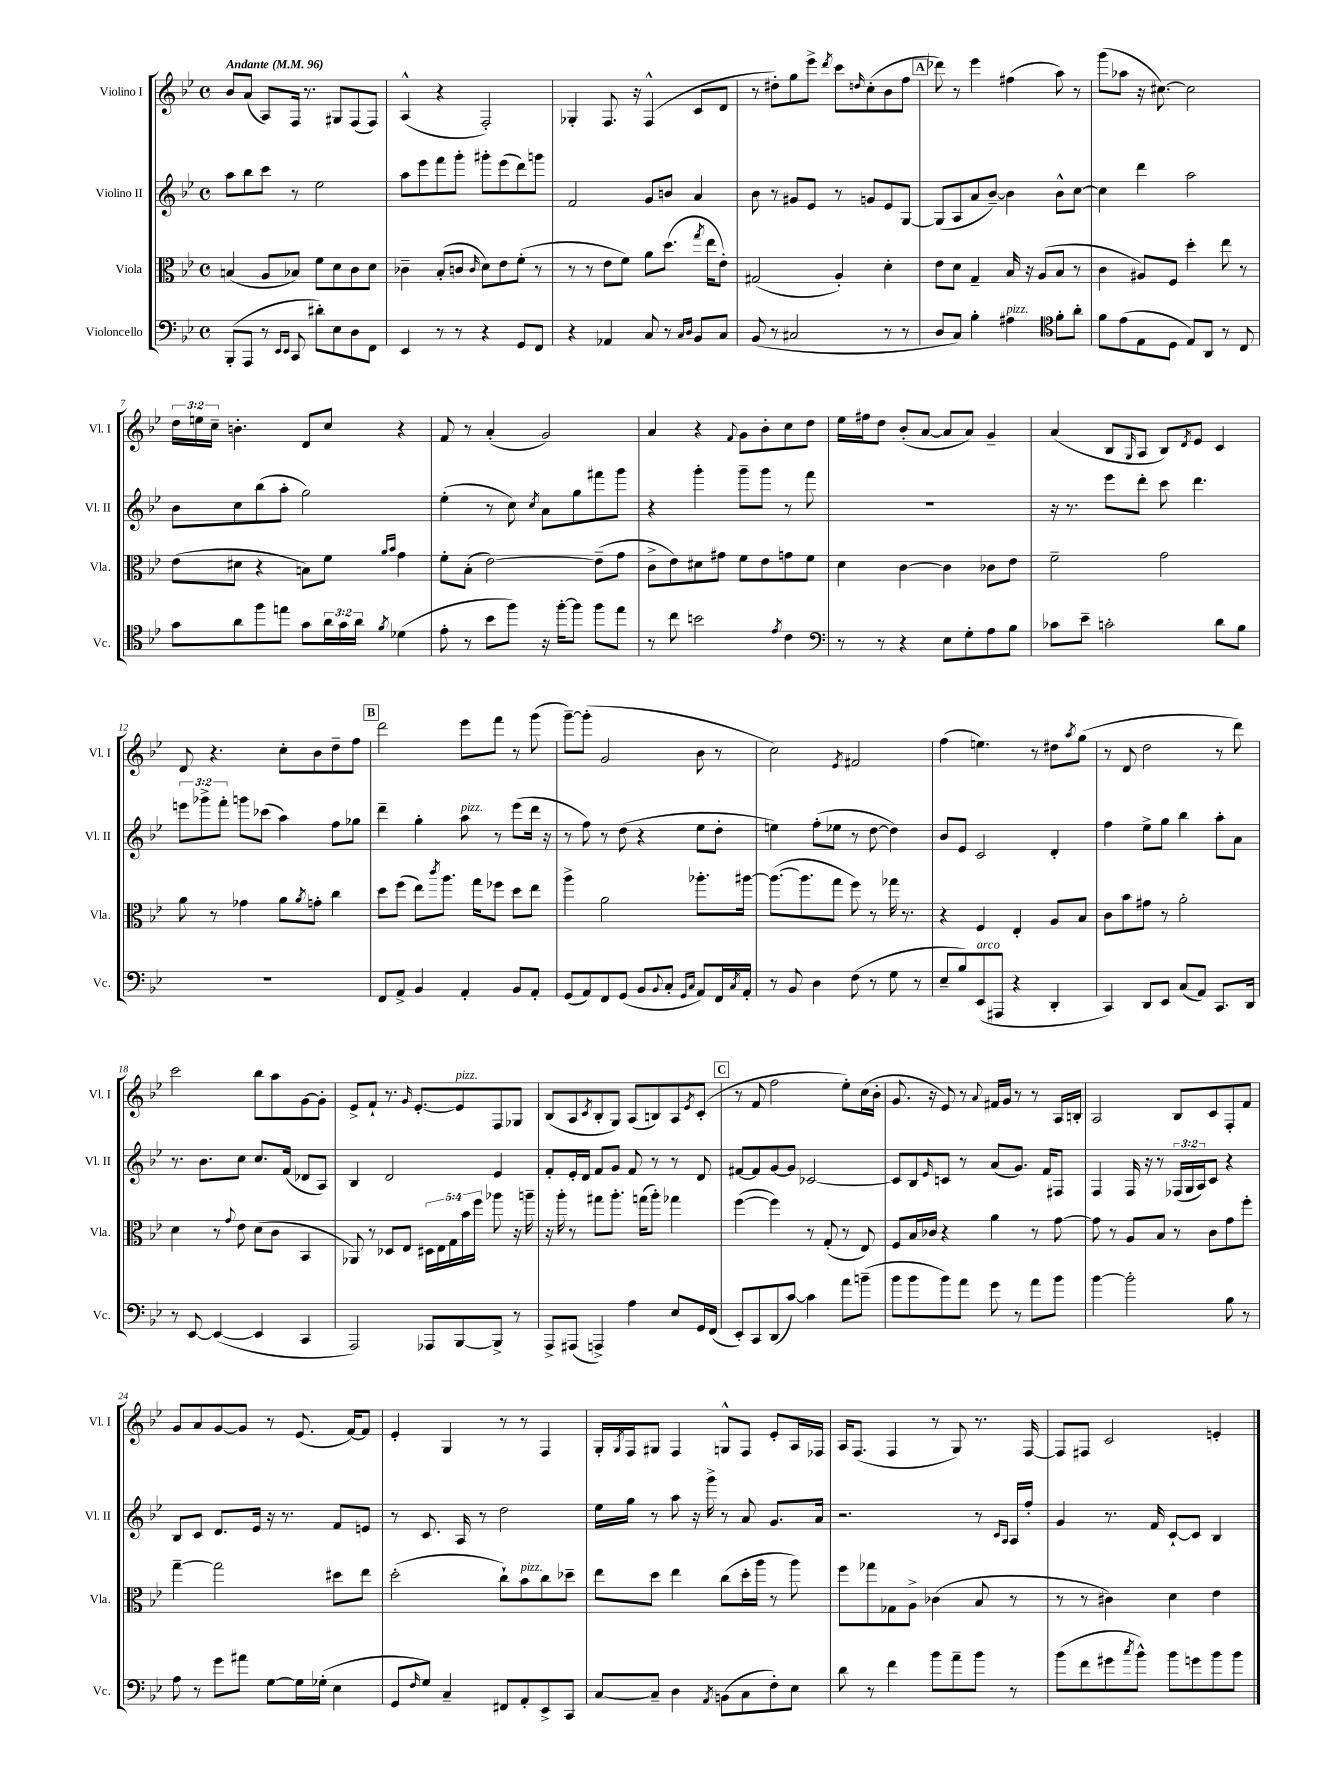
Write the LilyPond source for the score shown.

<<
\new StaffGroup <<
\new Staff = "s0" \with { instrumentName = "Violino I" shortInstrumentName = "Vl. I" } {
    \clef treble \key bes \major \defaultTimeSignature \time 4/4 \override Staff.TupletNumber.text = #tuplet-number::calc-fraction-text \tempo "Andante" 4 = 96
    bes'8 a'8( a8) f16 r8. gis8 f8( f8) |
    a4-^( r4 f2-.) |
    ges4-. f8. r16 f4-^( c'8 d'8 |
    r8 dis''8-.) g''8 ees'''8-> \acciaccatura { d'''8 } c'''8 \grace { d''16 } c''8-.( bes'8 f''8 |
    \mark \markup { \box "A" } des'''8) r8 ees'''4 fis''4( a''8) r8 |
    g'''8( aes''8 r16 cis''8.~) cis''2 |
    \tuplet 3/2 { d''16 e''16 c''16-- } b'4.-. d'8 c''8 r4 |
    f'8 r8 a'4-.( g'2) |
    a'4 r4 \appoggiatura { f'8 } g'8 bes'8-. c''8 d''8 |
    ees''16 fis''16 d''8 bes'8-.( a'8~ a'8 a'8) g'4-- |
    a'4( bes8 \grace { g16 } a8 bes8) \acciaccatura { d'8 } ees'8 c'4 |
    d'8 r4. c''8-. bes'8 d''8-- f''8 |
    \mark \markup { \box "B" } d'''2 ees'''8 f'''8 r8 g'''8( |
    g'''8~--) g'''8-.( g'2 bes'8 r8 |
    c''2) \acciaccatura { ees'8 } fis'2 |
    f''4( e''4.) r8 dis''8 \acciaccatura { a''8 } g''8( |
    r8 d'8 d''2 r8 d'''8) |
    c'''2 bes''8 a''8 g'8~ g'8-. |
    ees'8-> f'8-! r8. \grace { g'16 } ees'8.~-. ees'8^\markup { \italic "pizz." } f8 ges8 |
    bes8( a8 \acciaccatura { c'8 } bes8-. g8) a8( b8) a8 \acciaccatura { ees'8 } c'8-.( |
    \mark \markup { \box "C" } r8 f'8 f''2 ees''8-.) c''16( bes'16-. |
    g'8. r16 ees'8) r8 \appoggiatura { a'8 } fis'16 g'16 r8 r8 a16 b16-. |
    a2 bes8 c'8 f8-. f'8 |
    g'8 a'8 g'8~ g'8 r8 ees'8.( f'16~) f'8 |
    ees'4-. g4 r8 r8 f4 |
    g16-. \acciaccatura { g8 } f16 gis8 f4 g8-^ f8 ees'8-. a16 fes16 |
    a16 f8.( f4 r8 g8) r8. f16~ |
    f8 fis8 c'2 e'4-. \bar "|." |
}
\new Staff = "s1" \with { instrumentName = "Violino II" shortInstrumentName = "Vl. II" } {
    \clef treble \key bes \major \defaultTimeSignature \time 4/4 \override Staff.TupletNumber.text = #tuplet-number::calc-fraction-text
    a''8 bes''8 c'''8 r8 ees''2 |
    a''8 ees'''8 f'''8 g'''8-. gis'''8-. ees'''8( d'''8) g'''8 |
    f'2 g'8 b'8 a'4 |
    bes'8 r8 gis'8 ees'8 r8 g'8 ees'8 g8~ |
    \mark \markup { \box "A" } g8( a8 a'8 bes'8~--) bes'4 bes'8-^ c''8~ |
    c''4 d'''4 a''2 |
    bes'8 c''8 bes''8( a''8-. g''2) |
    ees''4-.( r8 c''8) \acciaccatura { c''8 } a'8 g''8 fis'''8 g'''8 |
    r4 g'''4-. g'''8-- g'''8 r8 f'''8 |
    R1 |
    r16 r8. ees'''8 d'''8-. c'''8 d'''4. |
    \tuplet 3/2 { e'''8 ges'''8-> f'''8-. } g'''8 ces'''8( a''4) f''8 ges''8 |
    \mark \markup { \box "B" } d'''4-- g''4-. a''8^\markup { \italic "pizz." } r8 ees'''8( d'''16 r16 |
    r8 f''8) r8 d''8( r4 ees''8 d''8-. |
    e''4) f''8-.( ees''8 r8 d''8~ d''4) |
    bes'8 ees'8 c'2 d'4-. |
    f''4 ees''8-> g''8 bes''4 a''8-. a'8 |
    r8. bes'8. c''8 c''8. f'16( des'8 a8) |
    bes4 d'2 ees'4 |
    f'8-. ees'16-. d'16 f'8 g'8 f'8 r8 r8 d'8 |
    \mark \markup { \box "C" } fis'8~ fis'8 g'8~ g'8 ces'2~ |
    ces'8 bes8 \grace { ees'16 } c'8 r8 a'8( g'8.) f'16 fis8 |
    f4 f16 r16 r8 \tuplet 3/2 { fes16( g16 a16) } c'8 r4 |
    bes8 c'8 d'8. ees'16 r16 r8. f'8 e'8 |
    r8 c'8. a16 r8 d''2 |
    ees''16 g''16 r8 a''8 r16 g'''16-> r8 a'8 g'8. a'16 |
    r2. r8 \grace { c'16 a16 } a16 f''16-. |
    g'4 r8. f'16 c'8~-! c'8 bes4 \bar "|." |
}
\new Staff = "s2" \with { instrumentName = "Viola" shortInstrumentName = "Vla." } {
    \clef alto \key bes \major \defaultTimeSignature \time 4/4 \override Staff.TupletNumber.text = #tuplet-number::calc-fraction-text
    b4( a8 bes8) f'8 d'8 c'8 d'8 |
    ces'4-- bes8-.( c'8 \grace { c'16 } d'8) ees'8 f'8-.( r8 |
    r8 r8 ees'8 f'8) a'8 d''8.( \acciaccatura { g''8 } ees''16 ees'8-.) |
    gis2( a4-.) d'4-. |
    \mark \markup { \box "A" } ees'8 d'8 g4-- bes16 r16 a8( bes8 r8 |
    c'4 ais8) f8 d''4-. ees''8 r8 |
    ees'8( dis'8 r4 b8) f'8 \grace { a'16 bes'16 } g'4 |
    f'8-. bes8-.( ees'2~) ees'8--( g'8 |
    c'8-> ees'8) dis'8 gis'8 f'8 ees'8 g'8 f'8 |
    d'4 c'4~ c'4 ces'8 ees'8 |
    f'2-- g'2 |
    a'8 r8 ges'4 a'8 \acciaccatura { a'8 } g'8-. c''4 |
    \mark \markup { \box "B" } d''8 f''8( ees''8) \acciaccatura { c'''8 } a''8. g''16 fes''8 d''8 ees''8 |
    a''4-> a'2 aes''8.-. ais''16~ |
    ais''8.~( ais''8. g''8 f''8) r8 ges''16 r8. |
    r4 f4 ees4-. a8 bes8 |
    c'8 bes'8 gis'8 r8 a'2-. |
    d'4 r8 \appoggiatura { g'8 } ees'8 d'8( c'8 bes,4 |
    aes,8) r8 des8 ees8 \tuplet 5/4 { dis16 ees16 g16 bes'16 f''16 } aes''8 r16 a''16-- |
    r16 a''16-. r8 gis''8 a''8.-. g''16( a''8-.) ges''4 |
    \mark \markup { \box "C" } f''4~( f''4) r8 g8-.( r8 ees8) |
    f8 bes16 ces'16 r4 a'4 r8 g'8~ |
    g'8 r8 a8 bes8 r8 c'8 g'8 f''8-. |
    g''4~-- g''2 dis''8 ees''8 |
    d''2-.( c''8-!) bes'8^\markup { \italic "pizz." } c''8 des''8-- |
    ees''8 d''8 ees''4 c''8( d''16-. a''16 r8 a''8) |
    f''8 ges''8 ges8 a8-> ces'4( bes8 r8 |
    r8 r8 cis'4) d'4 ees'4 \bar "|." |
}
\new Staff = "s3" \with { instrumentName = "Violoncello" shortInstrumentName = "Vc." } {
    \clef bass \key bes \major \defaultTimeSignature \time 4/4 \override Staff.TupletNumber.text = #tuplet-number::calc-fraction-text
    bes,,8-.( a,,8 r8 \grace { ees,16 ees,16 } c,8 dis'8-.) ees8 d8 f,8 |
    ees,4 r8 r8 r4 g,8 f,8 |
    r4 aes,4 c8 r8 \grace { c16 d16 } bes,8 c8 |
    bes,8( r8 cis2 r8 r8 |
    \mark \markup { \box "A" } d8 c8) bes4-. ais4^\markup { \italic "pizz." } \clef tenor f'8-. a'8-. |
    f'8 ees'8( ees8 d8 ees8) a,8 r8 c8 |
    g'8 a'8 f''8 e''8 g'8 \tuplet 3/2 { a'16 g'16 a'16 } \acciaccatura { f'8 } des'4( |
    ees'8-. r8 bes'8 f''8) r16 f''16~-. f''8 f''8 ees''8 |
    r8 c''8 b'2 \acciaccatura { ees'8 } c'4 |
    \clef bass r8 r8 r4 ees8 g8-. a8 bes8 |
    ces'8 ees'8-- c'2-. d'8 bes8 |
    R1 |
    \mark \markup { \box "B" } f,8 a,8-> bes,4 a,4-. bes,8 a,8-. |
    g,8( a,8) f,8 g,8( bes,8 \appoggiatura { bes,8 } c8-. \grace { g,16 c16 } a,8) f,16 \acciaccatura { c8 } a,16-. |
    r8 bes,8 d4 f8( r8 g8 r8 |
    ees8-- bes8) ees,8^\markup { \italic "arco" }( ais,,8 r4 d,4-. |
    c,4) d,8 ees,8 c8( a,8) c,8. d,16 |
    r8 ees,8~ ees,4~( ees,4 c,4 |
    a,,2) aes,,8 bes,,8~ bes,,8-> r8 |
    a,,8-> ais,,8( a,,4->) a4 ees8 g,16 f,16( |
    \mark \markup { \box "C" } ees,8-.) c,8 d,8( c'8~) c'4 a'8 b'8--( |
    bes'8 bes'8 bes'8) a'8 g'8 r8 a'8 bes'8 |
    bes'4~ bes'2-. bes8 r8 |
    a8 r8 g'8 ais'8 g8~ g16 ges16-.( ees4 |
    g,8 \grace { f16 } g8) c4-- fis,8 a,8-. ees,8-> c,8 |
    c8~ c8-- d4 \acciaccatura { a,8 } b,8( c8 f8-.) ees8 |
    d'8 r8 f'4 bes'8 a'8-- bes'8 r8 |
    bes'8( f'8 gis'8 \acciaccatura { c''8 } bes'8-^) bes'8 g'8 bes'8 bes'8 \bar "|." |
}
>>
>>
